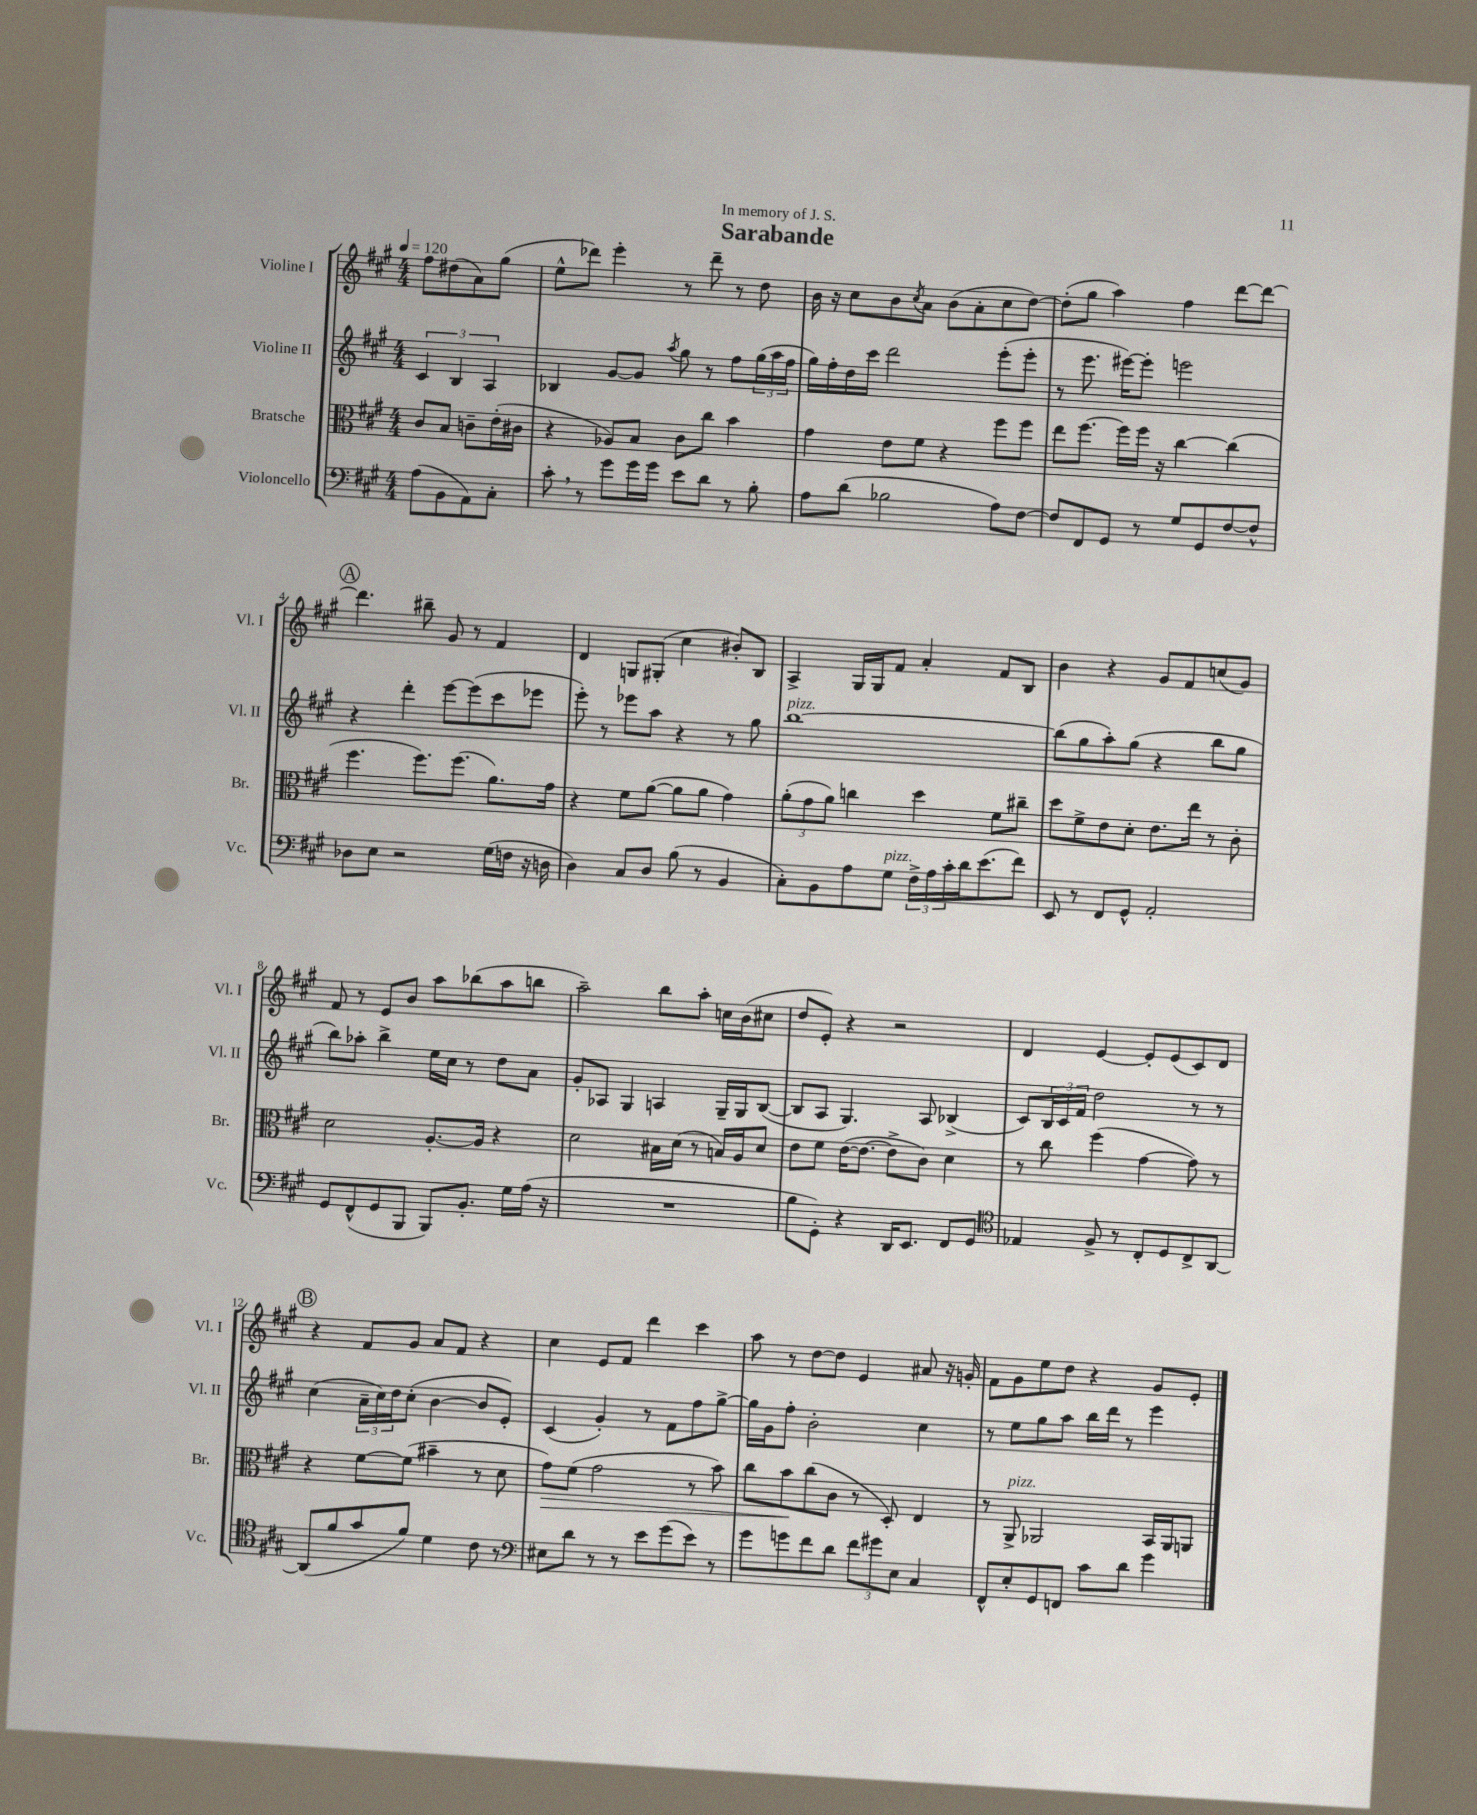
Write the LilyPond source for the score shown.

\header { title = "Sarabande" dedication = "In memory of J. S." }
<<
\new StaffGroup <<
\new Staff = "s0" \with { instrumentName = "Violine I" shortInstrumentName = "Vl. I" } {
    \clef treble \key a \major \numericTimeSignature \time 4/4 \partial 2 \tempo 4 = 120
    fis''8 dis''8( a'8) gis''8( |
    e''8-^ des'''8) e'''4-. r8 des'''8-- r8 d''8 |
    b'16 r16 cis''8 b'8 \acciaccatura { cis''8 } a'8 b'8( a'8-. cis''8 d''8~) |
    d''8-.( gis''8 a''4) fis''4 d'''8~ d'''8~ |
    \mark \markup { \circle "A" } d'''4. bis''8-- gis'8 r8 fis'4 |
    d'4 g8 gis8-.( cis''4 bis'8-.) b8 |
    a4-> gis16 gis16 fis'8 a'4-. fis'8 b8 |
    b'4 r4 gis'8 fis'8 c''8( gis'8) |
    fis'8 r8 e'8 b'8 a''8 bes''8( a''8 b''8 |
    a''2--) b''8 a''8-. c''16 b'16( cis''8 |
    d''8 e'8-.) r4 r2 |
    d'4 e'4~ e'8-. e'8( cis'8) d'8 |
    \mark \markup { \circle "B" } r4 fis'8 gis'8 a'8 fis'8 r4 |
    cis''4 e'8 fis'8 d'''4 cis'''4 |
    a''8 r8 d''8~ d''8 e'4 ais'8 r16 g'16-. |
    fis'8 gis'8 e''8 d''8 r4 gis'8 e'8-. \bar "|." |
}
\new Staff = "s1" \with { instrumentName = "Violine II" shortInstrumentName = "Vl. II" } {
    \clef treble \key a \major \numericTimeSignature \time 4/4 \partial 2
    \tuplet 3/2 { cis'4 b4 a4 } |
    bes4 gis'8~ gis'8 \acciaccatura { a''8 } gis''8 r8 fis''8 \tuplet 3/2 { gis''16( a''16 fis''16 } |
    gis''16) fis''16-. d''16 cis'''16 d'''2 e'''8-.( e'''8-. |
    r8 e'''8. eis'''16~) eis'''8-. e'''2 |
    \mark \markup { \circle "A" } r4 d'''4-. e'''8~ e'''8( cis'''8 ees'''8 |
    e'''8-.) r8 ees'''8 a''8 r4 r8 gis''8 |
    b''1~^\markup { \italic "pizz." } |
    b''8( gis''8 a''8-.) gis''8( r4 b''8 gis''8 |
    b''8) aes''8-. b''4-> e''16 cis''16 r8 d''8 a'8 |
    gis'8-. aes8 gis4 a4 gis16-- gis16 b8~( |
    b8 a8 gis4.) a8 bes4->( |
    cis'8) \tuplet 3/2 { b16 cis'16 fis'16 } d''2 r8 r8 |
    \mark \markup { \circle "B" } cis''4( \tuplet 3/2 { a'16-- cis''16) d''16 } cis''8-.( b'4~ b'8 e'8-.) |
    cis'4( gis'4-.) r8 fis'8 fis''8 gis''8~-> |
    gis''16 gis'16 fis''8-. b'2-. cis''4 |
    r8 e''8 gis''8 a''8 b''16 d'''16 r8 e'''4 \bar "|." |
}
\new Staff = "s2" \with { instrumentName = "Bratsche" shortInstrumentName = "Br." } {
    \clef alto \key a \major \numericTimeSignature \time 4/4 \partial 2
    cis'8 b8 c'8-- e'16-.( cis'16 |
    r4 aes8) b8 cis'8 cis''8 b'4 |
    gis'4 e'8 fis'8 r4 fis''8 fis''8 |
    e''8 fis''8.~ fis''16 fis''16 r16 cis''4~ cis''4( |
    \mark \markup { \circle "A" } fis''4. fis''8.) fis''8.( a'8.) gis'16 |
    r4 fis'8 a'8~( a'8 a'8 gis'4) |
    \tuplet 3/2 { a'8-.( gis'8 a'8) } c''4 d''4 fis'8 cis''8-- |
    d''8 fis'8-> e'8 d'8-. e'8. e''16 r8 cis'8-. |
    d'2 a8.~-. a16 r4 |
    d'2 bis16 d'16( r8 b16) a16 d'8 |
    e'8 fis'8 e'16~( e'8.~ e'8-> cis'8) d'4 |
    r8 cis''8 fis''4( gis'4~ gis'8) r8 |
    \mark \markup { \circle "B" } r4 fis'8~ fis'8( bis'4-- r8 d'8 |
    gis'8\>) fis'8( gis'2 r8 b'8) |
    cis''8 b'8\! cis''8( cis'8 r8 d8-.) e4 |
    r8 a,8->^\markup { \italic "pizz." } aes,2 b,16 aes,16 a,8 \bar "|." |
}
\new Staff = "s3" \with { instrumentName = "Violoncello" shortInstrumentName = "Vc." } {
    \clef bass \key a \major \numericTimeSignature \time 4/4 \partial 2
    a8( b,8 a,8) cis8-. |
    cis'8-. \breathe r8 gis'8 gis'16 gis'16 e'8 d'8 r8 b8-. |
    a8 d'8( bes2 a8) fis8~ |
    fis8 fis,8 gis,8 r8 gis8 gis,8 fis8~ fis8-^ |
    \mark \markup { \circle "A" } des8 e8 r2 gis16( f16 r16 d16 |
    d4) cis8 d8 b8( r8 b,4 |
    cis8-.) b,8 a8 gis8^\markup { \italic "pizz." } \tuplet 3/2 { fis16-> a16 cis'16-. } d'16 e'8.( fis'8) |
    e,8 r8 fis,8 gis,8-^ a,2-. |
    gis,8 fis,8-^( gis,8 b,,8 b,,8) b,8.-. gis16 a16( r16 |
    R1 |
    b8 gis,8-.) r4 d,16 e,8. fis,8 gis,8 |
    \clef tenor ees4 fis8-> r8 cis8-. d8 cis8-> a,8~ |
    \mark \markup { \circle "B" } a,8( fis'8 gis'8 fis'8) d'4 cis'8 r8 |
    \clef bass eis8 d'8 r8 r8 e'8 gis'8( e'8) r8 |
    gis'8 g'8 fis'8 d'8 \tuplet 3/2 { fis'8 gis'8 e8 } cis4 |
    fis,8-^ e8-. gis,8 f,8 cis'8 d'8 gis'4 \bar "|." |
}
>>
>>
